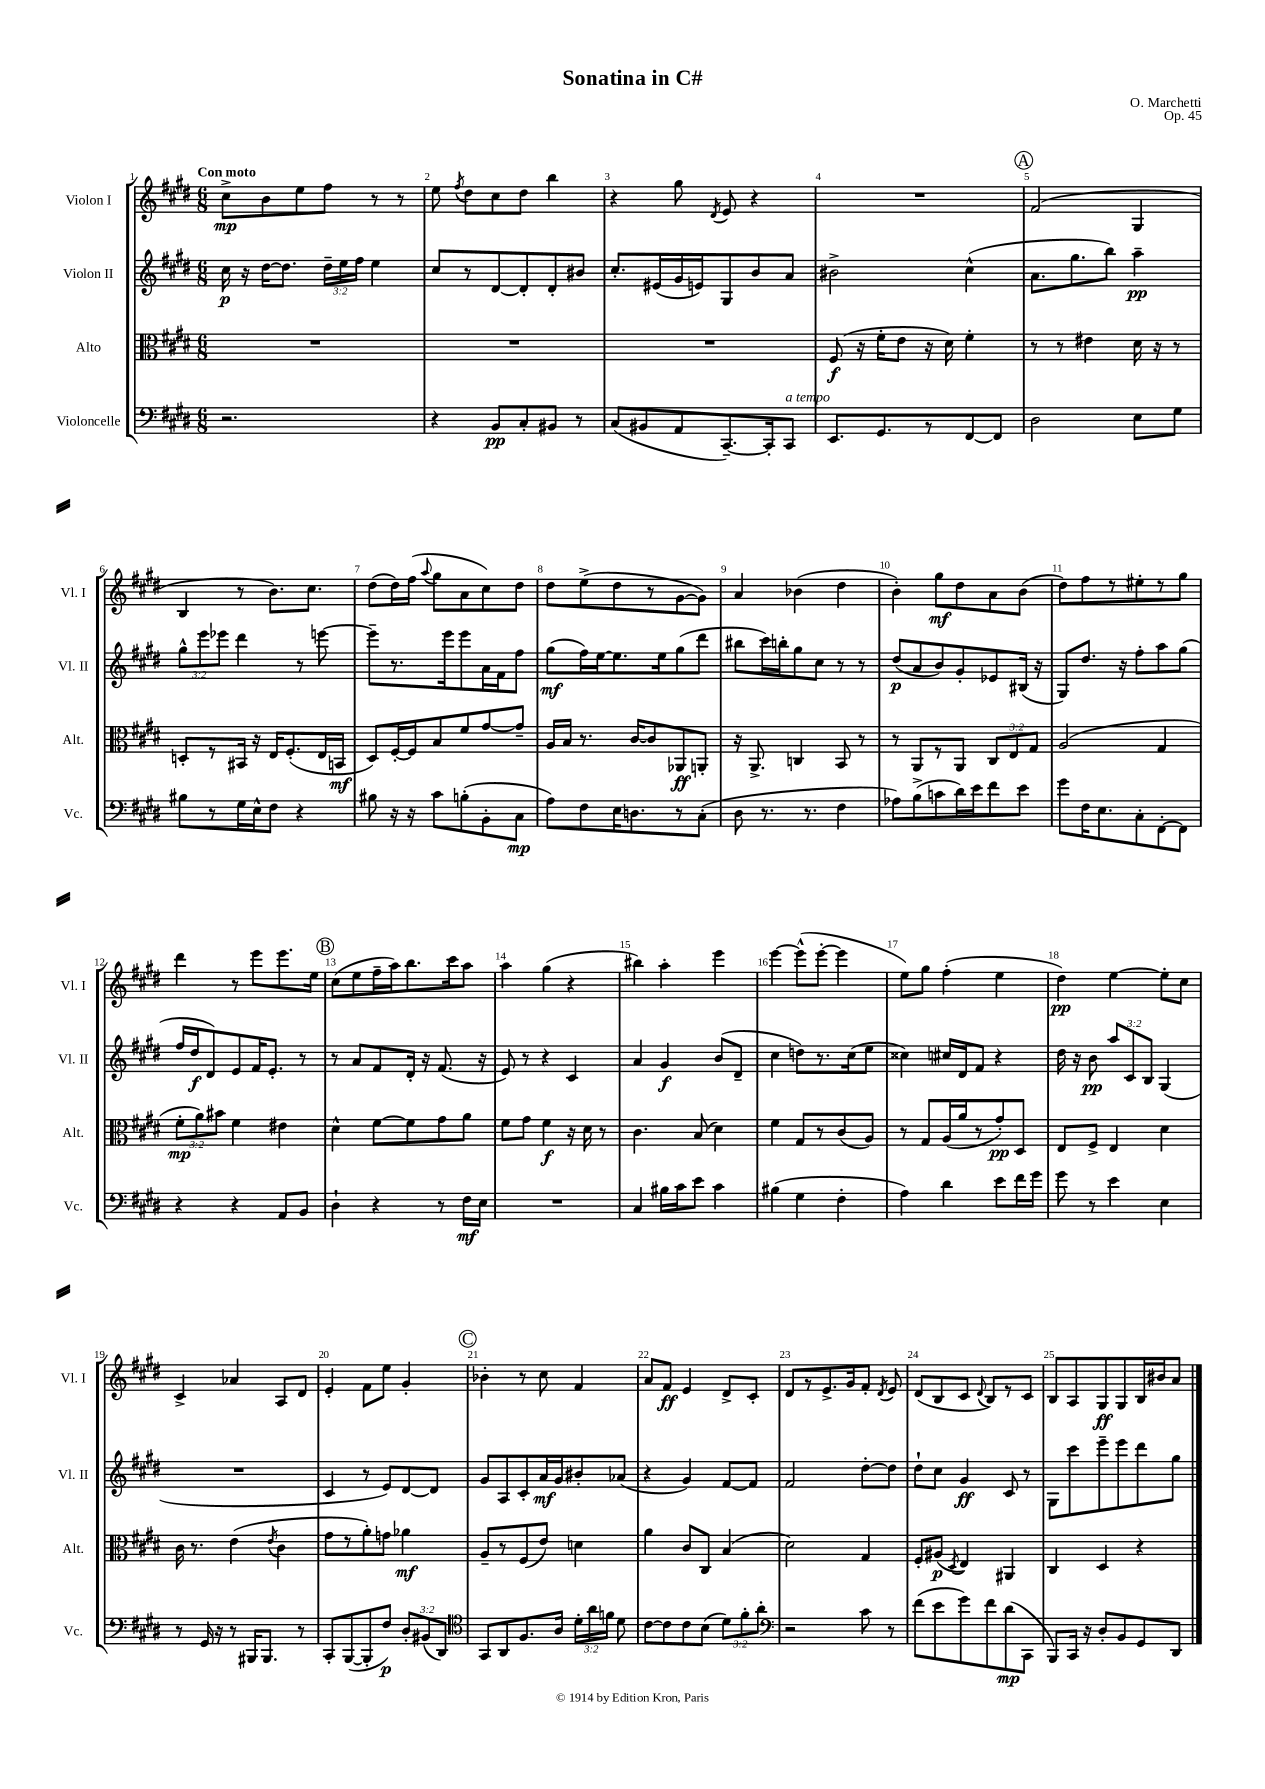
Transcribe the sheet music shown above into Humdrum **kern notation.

**kern	**kern	**kern	**kern
*staff4	*staff3	*staff2	*staff1
*clefF4	*clefC3	*clefG2	*clefG2
*k[f#c#g#d#]	*k[f#c#g#d#]	*k[f#c#g#d#]	*k[f#c#g#d#]
*M6/8	*M6/8	*M6/8	*M6/8
2.r	2.r	16cc#	8cc#^
.	.	16r	.
.	.	[16dd#	8b
.	.	8.dd#]	.
.	.	.	8ee
.	.	24dd#~	8ff#
.	.	24ee	.
.	.	24ff#	.
.	.	4ee	8r
.	.	.	8r
=	=	=	=
4r	2.r	8cc#	8ee
.	.	.	8qff#
.	.	8r	8dd#
8BB	.	[8d#	8cc#
8C#'	.	8d#']	8dd#
8BB#	.	8d#'	4bb
8r	.	8b#	.
=	=	=	=
(8C#	2.r	8.cc#'	4r
8BB#	.	.	.
.	.	(16e#	.
8AA	.	16g#	8gg#
.	.	16e)	.
.	.	.	8qd#
[8.CC#~)	.	8G#	8e
.	.	8b	4r
16CC#']	.	.	.
8CC#	.	8a	.
=	=	=	=
8.EE	(8F#	2b#^	2.r
.	16r	.	.
8.GG#	16f#'	.	.
.	8e	.	.
8r	16r	.	.
.	16d#)	.	.
[8FF#	4f#'	(4cc#^^	.
8FF#]	.	.	.
=	=	=	=
2D#	8r	8.a	(2f#
.	8r	.	.
.	.	8.gg#	.
.	4e#	.	.
.	.	8bb)	.
8E	16d#	4aa~	4G#
.	16r	.	.
8G#	8r	.	.
=	=	=	=
8B#	8D'	12gg#^^	4B
.	.	12eee	.
8r	8r	.	.
.	.	12eee-	.
16G#	16BB#	4ddd#	8r
16E^^	16r	.	.
8F#	16E	.	8.b)
.	(8.F#'	.	.
4r	.	8r	.
.	.	.	8.cc#
.	16E	[8eee	.
.	16BB	.	.
=	=	=	=
8B#	8D#)	8eee~]	(8dd#
16r	[16F#'	8.r	16dd#)
16r	16F#]	.	(16ff#
.	.	.	8qqaa
8c#	8B	.	8gg#
.	.	16eee	.
(8B'	8f#	8eee	8a
8BB'	[8g#	16a	8cc#)
.	.	16f#	.
8C#	8g#~]	8ff#	8dd#
=	=	=	=
8A)	16A	(8gg#	8dd#
.	16B	.	.
8F#	8.r	16ff#)	(8ee^
.	.	[16ee	.
16E	.	8.ee]	8dd#
8.D	[16c#	.	.
.	8c#]	.	8r
.	.	16ee	.
8r	8AA-	(8gg#	[8g#
(8C#'	8AA'	8ddd#	8g#])
=	=	=	=
8D#	16r	8bb#	4a
.	8.AA^	.	.
8.r	.	16ccc#)	.
.	.	16bb'	.
.	4C	8gg#	(4b-
8.r	.	.	.
.	.	8cc#	.
4F#	8BB	8r	4dd#
.	8r	8r	.
=	=	=	=
8A-)	8r	(8dd#	4b')
(8B^	8AA	8a	.
8c	8r	8b)	8gg#
16d#)	8AA	8g#'	8dd#
16e	.	.	.
8f#	12C#	8e-	8a
.	12E	.	.
8e	.	(16B#	(8b
.	12G#	.	.
.	.	16r	.
=	=	=	=
8g#	(2A	8G#)	8dd#)
16F#	.	8.dd#	8ff#
8.E	.	.	.
.	.	.	8r
.	.	16r	.
8C#'	.	8ff#'	8ee#'
[8FF#'	4G#	8aa	8r
8FF#]	.	(8gg#	8gg#
=	=	=	=
4r	12f#'	16ff#	4ddd#
.	.	16dd#	.
.	12a)	.	.
.	.	8d#)	.
.	12b#	.	.
4r	4f#	8e	8r
.	.	16f#	8eee
.	.	8.e'	.
8AA	4e#	.	8.eee
8BB	.	8r	.
.	.	.	16ee
=	=	=	=
4D#`	4d#^^	8r	(8cc#
.	.	8a	8ee
4r	[8f#	8f#	16ff#~
.	.	.	16aa)
.	8f#]	16d#'	8.bb
.	.	16r	.
8r	8g#	(8.f#	.
.	.	.	16ccc#
16F#	8a	.	8aa
16E	.	16r	.
=	=	=	=
2.r	8f#	8e)	4aa
.	8g#	8r	.
.	4f#	4r	(4gg#
.	16r	4c#	4r
.	16d#	.	.
.	8r	.	.
=	=	=	=
4C#	4.c#	4a	4bb#)
16B#	.	4g#	4aa'
16c#	.	.	.
8e	(8B	.	.
4c#	4d#)	(8b	4eee
.	.	8d#~	.
=	=	=	=
(4B#	4f#	4cc#	[4eee
4G#	8G#	8dd)	(8eee^^]
.	8r	8.r	[8eee'
4F#'	(8c#	.	4eee]
.	.	(16cc#	.
.	8A)	8ee	.
=	=	=	=
4A)	8r	4cc##)	8ee)
.	8G#	.	8gg#
4d#	(16A	16cc#	(4ff#'
.	16a	16d#	.
.	8r	8f#	.
8e	8g#')	4r	4ee
16f#	8D#	.	.
16g#	.	.	.
=	=	=	=
8g#	8E	16dd#	4dd#)
.	.	16r	.
8r	8F#^	8b	.
4e	4E	12aa	[4ee
.	.	12c#	.
.	.	12B	.
4E	4d#	(4G#	8ee']
.	.	.	8cc#
=	=	=	=
8r	16c#	2.r	4c#^
.	8.r	.	.
16GG#	.	.	.
16r	.	.	.
8r	(4e	.	4a-
16BBB#	.	.	.
8.BBB#	.	.	.
.	8qe	.	.
.	4c#	.	8A
8r	.	.	8d#
=	=	=	=
8CC#'	8g#	4c#	4e'
([8BBB	8r	.	.
8BBB']	8a')	8r	8f#
8F#)	8g	8e)	8ee
12D#'	4a-	[8d#	4g#'
(12BB#	.	.	.
.	.	8d#]	.
12DD#)	.	.	.
=	=	=	=
*clefC4	*	*	*
8GG#	8A~	8g#	4b-'
8AA	8r	8A	.
8.F#	(8F#	8c#'	8r
.	8e)	16a	8cc#
16A	.	16g#	.
24d#'	4d	8b#'	4f#
24a	.	.	.
24f	.	.	.
8d#	.	(8a-	.
=	=	=	=
[8c#	4a	4r	8a
8c#]	.	.	8f#
8c#	8c#	4g#)	4e
(8B	8C#	.	.
12d#)	(4B	[8f#	8d#^
12f#'	.	.	.
.	.	8f#]	8c#'
12a'	.	.	.
=	=	=	=
*clefF4	*	*	*
2r	2d#)	2f#	8d#
.	.	.	8r
.	.	.	8.e^
.	.	.	16g#
8c#	4G#	[8dd#'	8f#'
.	.	.	8qd#
8r	.	8dd#]	8e
=	=	=	=
(8f#	8F#'	8dd#`	(8d#
8e	(8A#	8cc#	8B
.	8qD#	.	.
8g#)	4E)	4g#	8c#
.	.	.	8qqd#
8f#	.	.	8B)
(8d#	4AA#	8c#	8r
8CC#	.	8r	8c#
=	=	=	=
8BBB)	4C#	8G#	8B
16CC#	.	8ccc#	8A
16r	.	.	.
8D#'	4D#	8eee~	8G#
8BB	.	8eee	8G#
8GG#	4r	8ddd#	16B
.	.	.	16b#
8DD#	.	8gg#	8a
==	==	==	==
*-	*-	*-	*-
